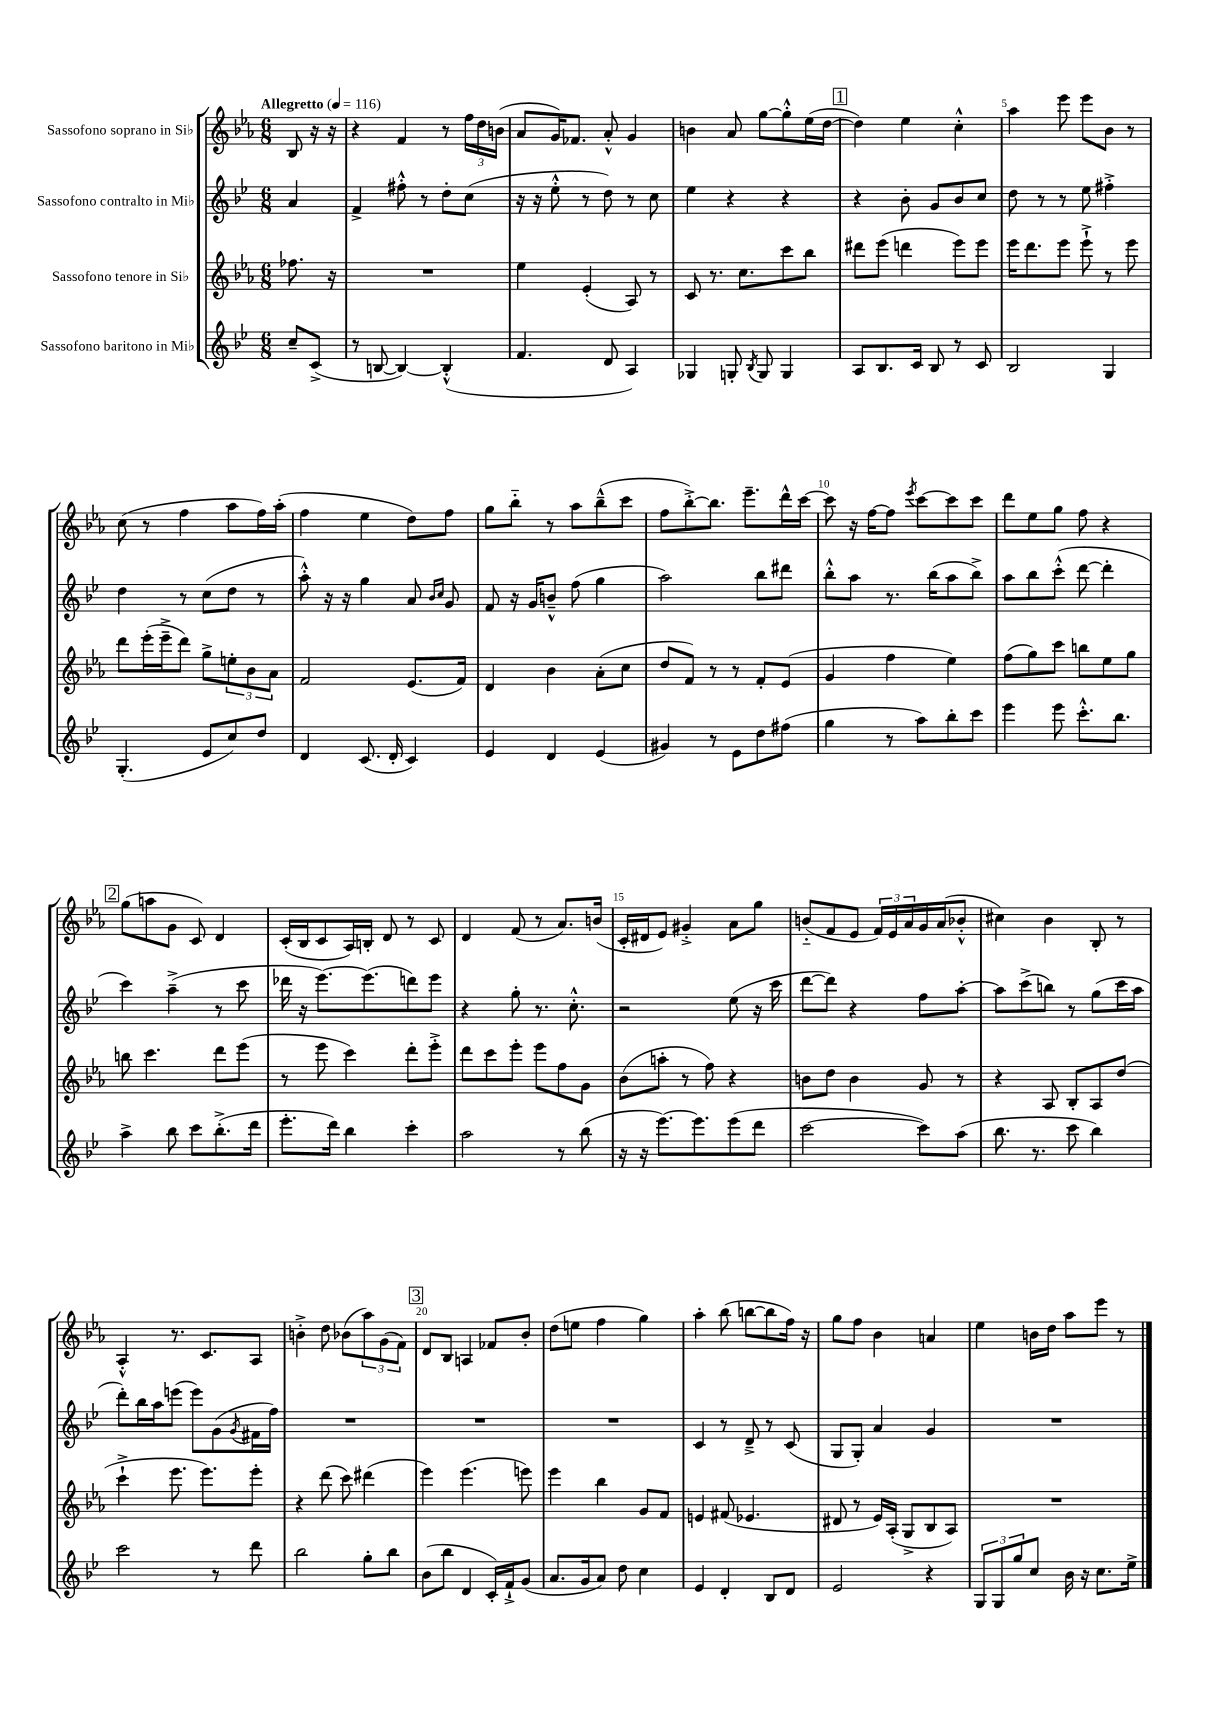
<<
\new StaffGroup <<
\new Staff = "s0" \with { instrumentName = "Sassofono soprano in Sib" } {
    \clef treble \key ees \major \numericTimeSignature \time 6/8 \partial 4 \tempo "Allegretto" 4 = 116
    bes8 r16 r16 |
    r4 f'4 r8 \tuplet 3/2 { f''16 d''16 b'16( } |
    aes'8 g'16) fes'8. aes'8-.-^ g'4 |
    b'4 aes'8 g''8~ g''8-.-^ ees''16( d''16~ |
    \mark \markup { \box "1" } d''4) ees''4 c''4-.-^ |
    aes''4 ees'''8 ees'''8 bes'8 r8 |
    c''8( r8 f''4 aes''8 f''16) aes''16-.( |
    f''4 ees''4 d''8) f''8 |
    g''8 bes''8-_ r8 aes''8 bes''8---^( c'''8 |
    f''8 bes''8~-.->) bes''8. ees'''8.-- d'''16-^ c'''16~ |
    c'''8 r16 f''16~ f''8 \acciaccatura { ees'''8 } c'''8~ c'''8 c'''8 |
    d'''8 ees''8 g''8 f''8 r4 |
    \mark \markup { \box "2" } g''8( a''8 g'8 c'8) d'4 |
    c'16-.( bes16 c'8 aes16) b16-. d'8 r8 c'8 |
    d'4 f'8( r8 aes'8.) b'16( |
    c'16-. dis'16 ees'8) gis'4-.-> aes'8 g''8 |
    b'8-_( f'8 ees'8 \tuplet 3/2 { f'16) ees'16 aes'16 } g'16 aes'16( bes'8-.-^ |
    cis''4) bes'4 bes8-. r8 |
    aes4-.-^ r8. c'8. aes8 |
    b'4-.-> d''8 bes'8( \tuplet 3/2 { aes''8) g'8( f'8) } |
    \mark \markup { \box "3" } d'8 bes8 a4 fes'8 bes'8-. |
    d''8( e''8 f''4 g''4) |
    aes''4-. bes''8( b''8~ b''8 f''16) r16 |
    g''8 f''8 bes'4 a'4 |
    ees''4 b'16 d''16 aes''8 ees'''8 r8 \bar "|." |
}
\new Staff = "s1" \with { instrumentName = "Sassofono contralto in Mib" } {
    \clef treble \key bes \major \numericTimeSignature \time 6/8 \partial 4
    a'4 |
    f'4-> fis''8-.-^ r8 d''8-. c''8( |
    r16 r16 ees''8-.-^ r8 d''8) r8 c''8 |
    ees''4 r4 r4 |
    \mark \markup { \box "1" } r4 bes'8-. g'8 bes'8 c''8 |
    d''8 r8 r8 ees''8 fis''4-.-> |
    d''4 r8 c''8( d''8 r8 |
    a''8-.-^) r16 r16 g''4 a'8 \grace { bes'16 c''16 } g'8 |
    f'8 r16 g'16 b'8---^ f''8( g''4 |
    a''2) bes''8 dis'''8 |
    bes''8-.-^ a''8 r8. bes''16( a''8 bes''8->) |
    a''8 bes''8 c'''8-.-^( d'''8~ d'''4-. |
    \mark \markup { \box "2" } c'''4) a''4--->( r8 c'''8 |
    des'''16 r16 ees'''8.~) ees'''8.( d'''8) ees'''8 |
    r4 g''8-. r8. c''8.-.-^ |
    r2 ees''8( r16 c'''16 |
    d'''8~ d'''8) r4 f''8 a''8~-. |
    a''8 c'''8->( b''8) r8 g''8( c'''16 a''16 |
    d'''8-.) bes''16 a''16 e'''8( e'''8) g'8( \acciaccatura { g'8 } fis'16 f''16) |
    R2. |
    \mark \markup { \box "3" } R2. |
    R2. |
    c'4 r8 d'8---> r8 c'8( |
    g8 g8-.) a'4 g'4 |
    R2. \bar "|." |
}
\new Staff = "s2" \with { instrumentName = "Sassofono tenore in Sib" } {
    \clef treble \key ees \major \numericTimeSignature \time 6/8 \partial 4
    fes''8. r16 |
    R2. |
    ees''4 ees'4-.( aes8) r8 |
    c'8 r8. c''8. c'''8 bes''8 |
    \mark \markup { \box "1" } dis'''8 ees'''8( d'''4 ees'''8) ees'''8 |
    ees'''16 d'''8. ees'''8 ees'''8-!-> r8 ees'''8 |
    d'''8 ees'''16-.( ees'''16---> d'''8) g''8-> \tuplet 3/2 { e''8-. bes'8 aes'8 } |
    f'2 ees'8.( f'16) |
    d'4 bes'4 aes'8-.( c''8 |
    d''8 f'8) r8 r8 f'8-. ees'8( |
    g'4 f''4 ees''4) |
    f''8( g''8) c'''8 b''8 ees''8 g''8 |
    \mark \markup { \box "2" } b''8 c'''4. d'''8 ees'''8( |
    r8 ees'''8 c'''4) d'''8-. ees'''8-.-> |
    d'''8 c'''8 ees'''8-. ees'''8 f''8 g'8 |
    bes'8( a''8-. r8 f''8) r4 |
    b'8 d''8 b'4 g'8 r8 |
    r4 aes8 bes8-. aes8 d''8( |
    c'''4-!-> ees'''8. ees'''8.) ees'''8-. |
    r4 d'''8( c'''8) dis'''4( |
    \mark \markup { \box "3" } ees'''4) ees'''4.( e'''8) |
    ees'''4 bes''4 g'8 f'8 |
    e'4 fis'8( ees'4. |
    dis'8 r8 ees'16) aes16-.( g8-> bes8 aes8) |
    R2. \bar "|." |
}
\new Staff = "s3" \with { instrumentName = "Sassofono baritono in Mib" } {
    \clef treble \key bes \major \numericTimeSignature \time 6/8 \partial 4
    c''8-- c'8->( |
    r8 b8~ b4~) b4-.-^( |
    f'4. d'8 a4) |
    ges4 g8-. \acciaccatura { bes8 } g8 g4 |
    \mark \markup { \box "1" } a8 bes8. c'16 bes8 r8 c'8 |
    bes2 g4 |
    g4.-.( ees'8 c''8) d''8 |
    d'4 c'8.( d'16-. c'4) |
    ees'4 d'4 ees'4( |
    gis'4) r8 ees'8 d''8 fis''8( |
    g''4 r8 a''8) bes''8-. c'''8 |
    ees'''4 ees'''8 c'''8.-.-^ bes''8. |
    \mark \markup { \box "2" } a''4-> bes''8 c'''8 bes''8.-.->( d'''16 |
    ees'''8.-. d'''16) bes''4 c'''4-. |
    a''2 r8 bes''8( |
    r16 r16 ees'''8.~) ees'''8. ees'''8( d'''8 |
    c'''2~ c'''8) a''8( |
    bes''8. r8. c'''8 bes''4) |
    c'''2 r8 d'''8 |
    bes''2 g''8-. bes''8 |
    \mark \markup { \box "3" } bes'8( bes''8 d'4 c'16-.) f'16-!-> g'8( |
    a'8. g'16 a'8) d''8 c''4 |
    ees'4 d'4-. bes8 d'8 |
    ees'2 r4 |
    \tuplet 3/2 { g8 g8 g''8 } c''8 bes'16 r16 c''8. ees''16-> \bar "|." |
}
>>
>>
\layout { \context { \Score \override BarNumber.break-visibility = ##(#f #t #t) barNumberVisibility = #(every-nth-bar-number-visible 5) } }
